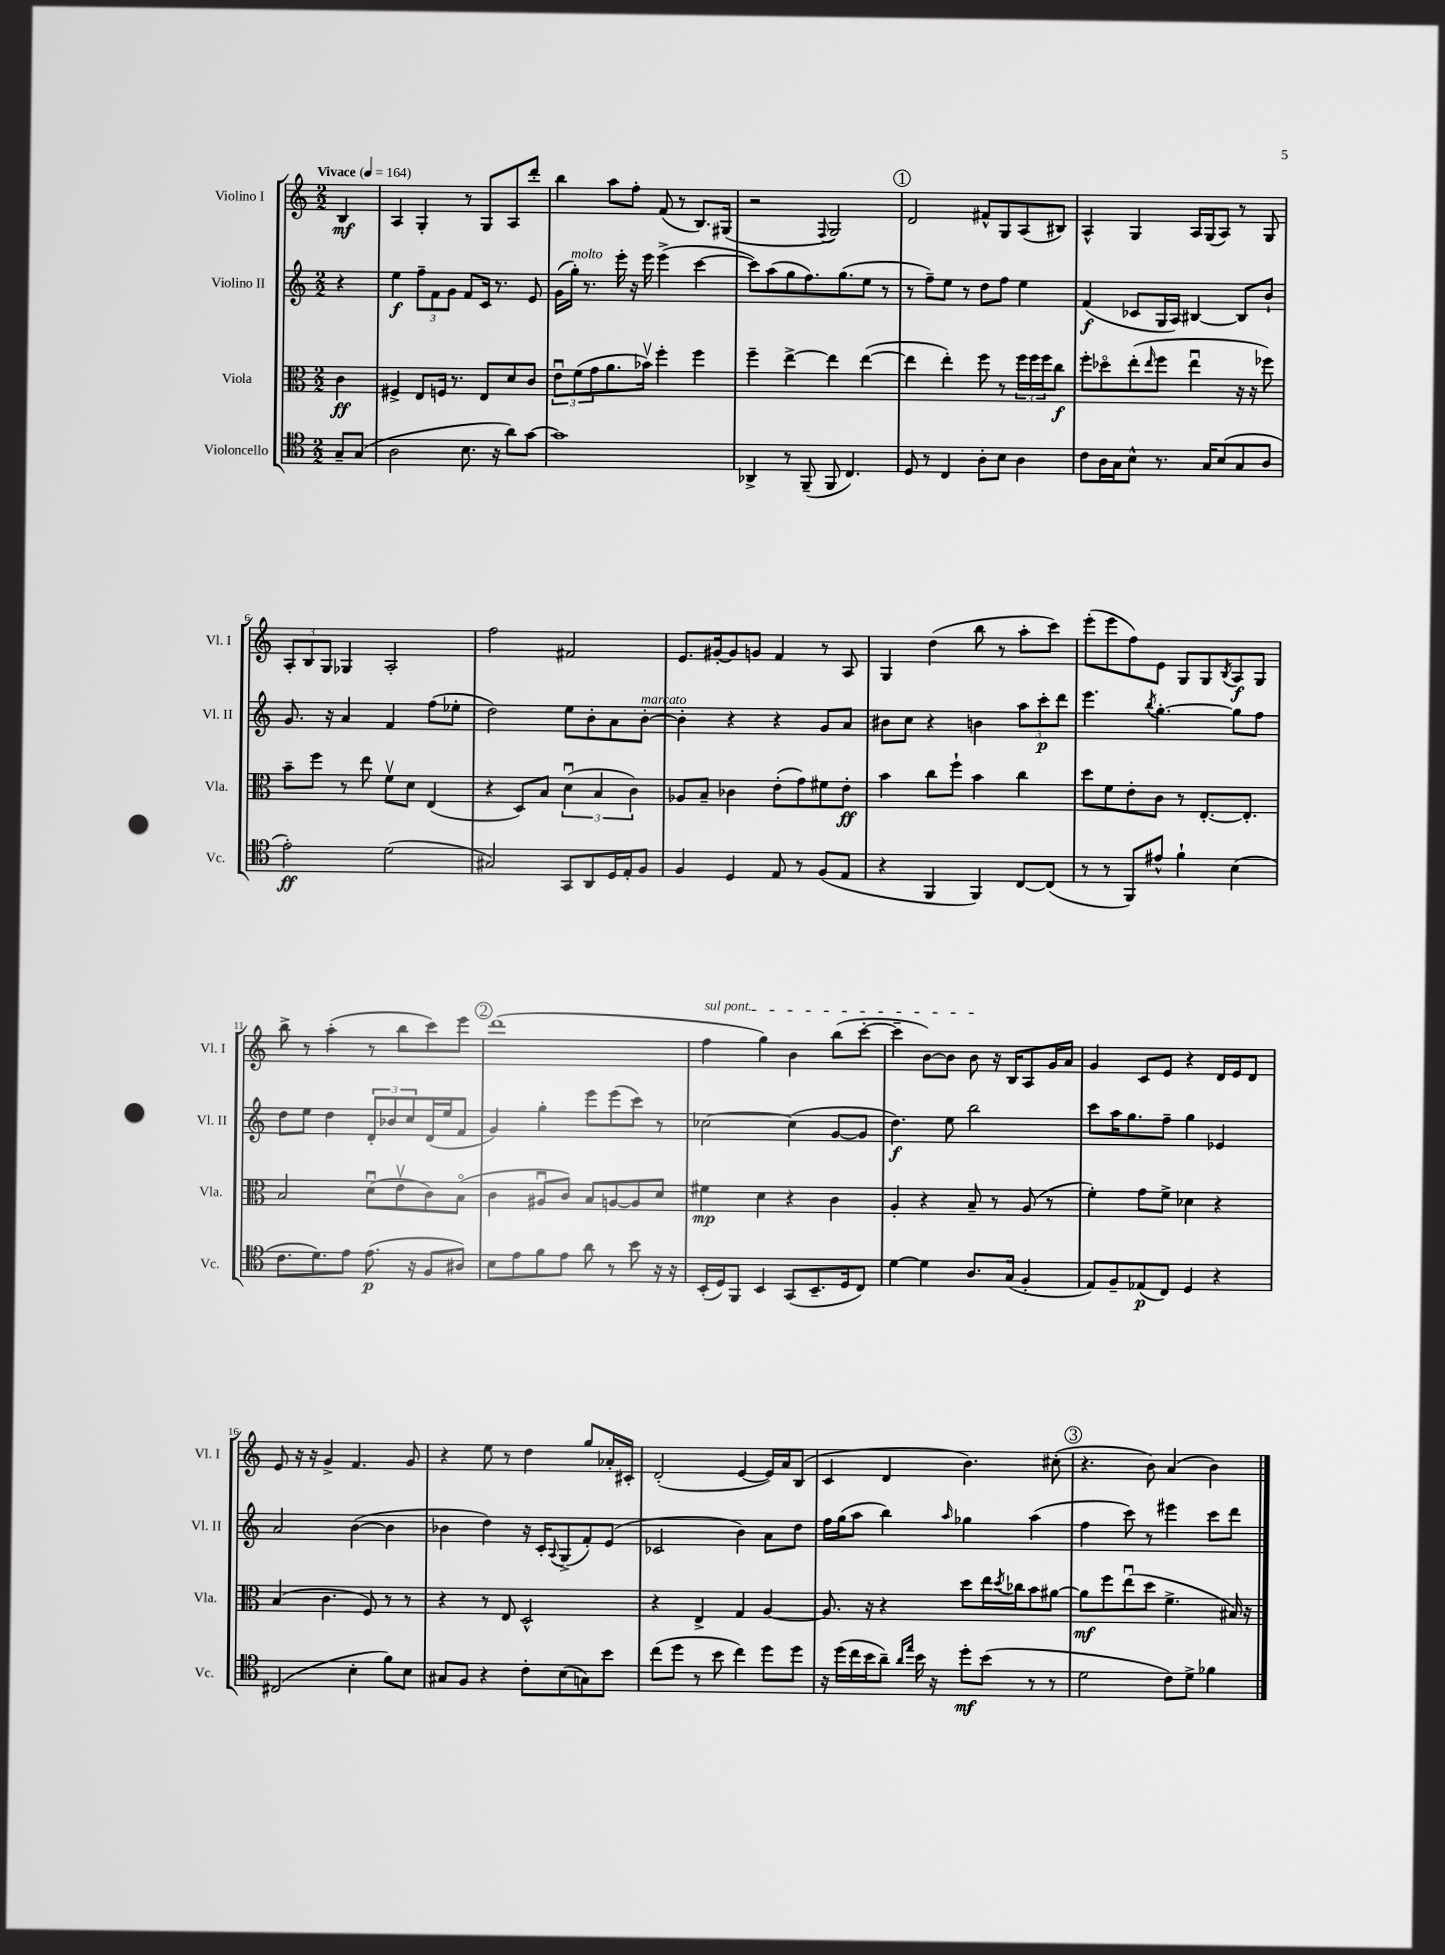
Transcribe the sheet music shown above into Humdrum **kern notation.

**kern	**kern	**kern	**kern
*staff4	*staff3	*staff2	*staff1
*clefC4	*clefC3	*clefG2	*clefG2
*k[]	*k[]	*k[]	*k[]
*M2/2	*M2/2	*M2/2	*M2/2
*MM164	*MM164	*MM164	*MM164
8G~	4c	4r	4B
(8G	.	.	.
=	=	=	=
2A	4F#^	4ee	4A
.	8E	12ff~	4G'
.	.	12f	.
.	16F	.	.
.	.	12g	.
.	8.r	.	.
8.B	.	8f	8r
.	8E	16c	8G
16r	.	8.r	.
8a)	8d	.	8A
[8g	8c	8e	8ddd'
=	=	=	=
1g]	12eu	(16g	4bb
.	.	16gg')	.
.	(12f	.	.
.	.	8.r	.
.	12g	.	.
.	8.a	.	8aa
.	.	16eee'	.
.	.	16r	8ff'
.	16b-v)	16eee	.
.	4ff'	(4eee^	(8f
.	.	.	8r
.	4ff	[4ccc	8.B)
.	.	.	(16G#
=	=	=	=
4AA-^	4ff~	8ccc])	2r
.	.	(8aa	.
8r	[4ee^	8gg	.
(8FF~	.	8.ff)	.
.	.	.	8qqF
8FF	4ee]	.	2G)
.	.	(8.gg	.
4.C)	.	.	.
.	([4ee	8ee	.
.	.	8r	.
=	=	=	=
8D	4ee]	8r	2d
8r	.	8ff~)	.
4C	4ee')	8ee	.
.	.	8r	.
8A'	8ff	8dd	8f#^^
8B	8r	8ff	8G
4A	24ff	4ee	(8A
.	24ff	.	.
.	24ff	.	.
.	8cc	.	8B#)
=	=	=	=
8c	8ff'	(4f	4A^^
16A	8dd-o	.	.
16G	.	.	.
8B^^	(8ee'	8c-	4G
.	16qqee	.	.
8.r	8ff	16G	.
.	.	16A)	.
.	4eeu	[4B#	16A
16G	.	.	(16G
(8B	.	.	8A)
8G	16r	8B#]	8r
.	16r	.	.
8A	8ff-)	8b`	8G
=	=	=	=
2e')	8b~	8.g	12A'
.	.	.	12B
.	8ff	.	.
.	.	.	12G
.	.	16r	.
.	8r	4a	4G-
.	8ee	.	.
(2d	8fv	4f	2A'
.	8d	.	.
.	(4E	(8ff	.
.	.	8ee-'	.
=	=	=	=
2G#)	4r	2dd)	2ff
.	8D)	.	.
.	8B	.	.
8GG	(6du	8ee	2f#
8AA	.	8b'	.
.	6B	.	.
16D	.	8a	.
16E'	.	.	.
.	6c)	.	.
8F	.	[8b'	.
=	=	=	=
4F	8A-	4b']	8.e
.	8B~	.	.
.	.	.	[16g#'
4D	4c-	4r	8g#]
.	.	.	8g
8E	(8e'	4r	4f
8r	8g)	.	.
(8F	8f#	8g	8r
8E	8e'	8a	8A
=	=	=	=
4r	4b	8b#	4G
.	.	8cc	.
4FF	8cc	4r	(4dd
.	8ff`	.	.
4FF)	4b	4b	8bb
.	.	.	8r
[8C	4cc	12aa	8aa'
.	.	12ccc'	.
(8C]	.	.	8ccc)
.	.	12ddd	.
=	=	=	=
8r	8dd	4.eee	(8eee'
8r	8f	.	8eee
8FF)	8e'	.	8ff)
.	.	8qbb	.
8e#^^	8c	[4.gg'	8e
4f`	8r	.	8G
.	[8.E'	.	8G
.	.	.	8qB
(4B	.	8gg]	8A
.	8.E']	.	.
.	.	8ff	8G
=	=	=	=
8.c	2B	8dd	8bb^
.	.	8ee	8r
8.d)	.	.	.
.	.	4dd	(4aa'
8e	.	.	.
(8.e	(8du	12d'	8r
.	.	12b-	.
.	8ev	.	8bb
.	.	12cc	.
16r	.	.	.
8F	8c)	(16d	8ccc)
.	.	16ee	.
8A#)	(8Bo	8f	8eee
=	=	=	=
8B	4c	4g)	(1ddd
8e	.	.	.
8f	8A#u	4gg'	.
8e	8c)	.	.
8a	8B	8eee	.
8r	[8A	(8eee	.
8b	8A]	8ccc)	.
16r	8d	8r	.
16r	.	.	.
=	=	=	=
(16BB'	4f#	[2cc-	4ff
16D)	.	.	.
8FF	.	.	.
4BB	4d	.	4gg)
(8GG	4r	(4cc-]	4b
8.BB~	.	.	.
.	4c	[8g	(8bb
16D	.	.	.
8C)	.	8g]	[8ccc'
=	=	=	=
[4d	4A'	4.dd)	4ccc~]
4d]	4r	.	[8b)
.	.	8ee	8b]
8.A	8B~	2bb	8b
.	8r	.	16r
(16G	.	.	16B
4F'	(8A	.	8A
.	8r	.	16g
.	.	.	16a
=	=	=	=
8E)	4f')	8ccc	4g
8F~	.	16aa	.
.	.	8.gg	.
(8E-	8g	.	8c
8C)	8f^	8ff~	8e
4D	4d-	4gg	4r
4r	4r	4e-	16d
.	.	.	16e
.	.	.	8d
=	=	=	=
(2C#	(4B	2a	8e
.	.	.	16r
.	.	.	16r
.	4.c	.	4g^
4B'	.	([4b	4.f
.	8F)	.	.
8f)	8r	4b]	.
8B	8r	.	8g
=	=	=	=
8G#	4r	4b-	4r
8F	.	.	.
4r	8r	4dd)	8ee
.	8E	.	8r
8c'	2D^^	16r	4dd
.	.	16c'	.
.	.	8qqA	.
(8B	.	(8G^	.
8G)	.	8f')	8gg
8b	.	(8e	16a-'
.	.	.	16c#'
=	=	=	=
(8cc	4r	2c-	(2d'
8dd	.	.	.
8r	4E^	.	.
8b	.	.	.
4cc)	4G	4b)	[4e
8dd	[4A	8a	16e])
.	.	.	16a
8dd	.	8dd	(8B
=	=	=	=
16r	8.A]	16ff	4c
(16dd	.	(16gg	.
16cc	.	8aa	.
16b	16r	.	.
8a~)	4r	4bb)	4d
16qqa	.	.	.
16qqee	.	.	.
16b	.	.	.
16r	.	.	.
.	.	16qqaa	.
8dd'	8dd	4gg-	4.b)
(8b	16ee	.	.
.	8qdd	.	.
.	16cc-	.	.
8r	8b	(4aa	.
8r	[8a#	.	(8cc#'
=	=	=	=
2d	8a#]	4ff	4.r
.	8ff	.	.
.	(8eeu	8ccc)	.
.	8dd	8r	8b)
8c)	4.f^	4eee#	(4a
8d^	.	.	.
4f-	.	8ccc	4b)
.	16B#)	8ddd	.
.	16r	.	.
==	==	==	==
*-	*-	*-	*-
